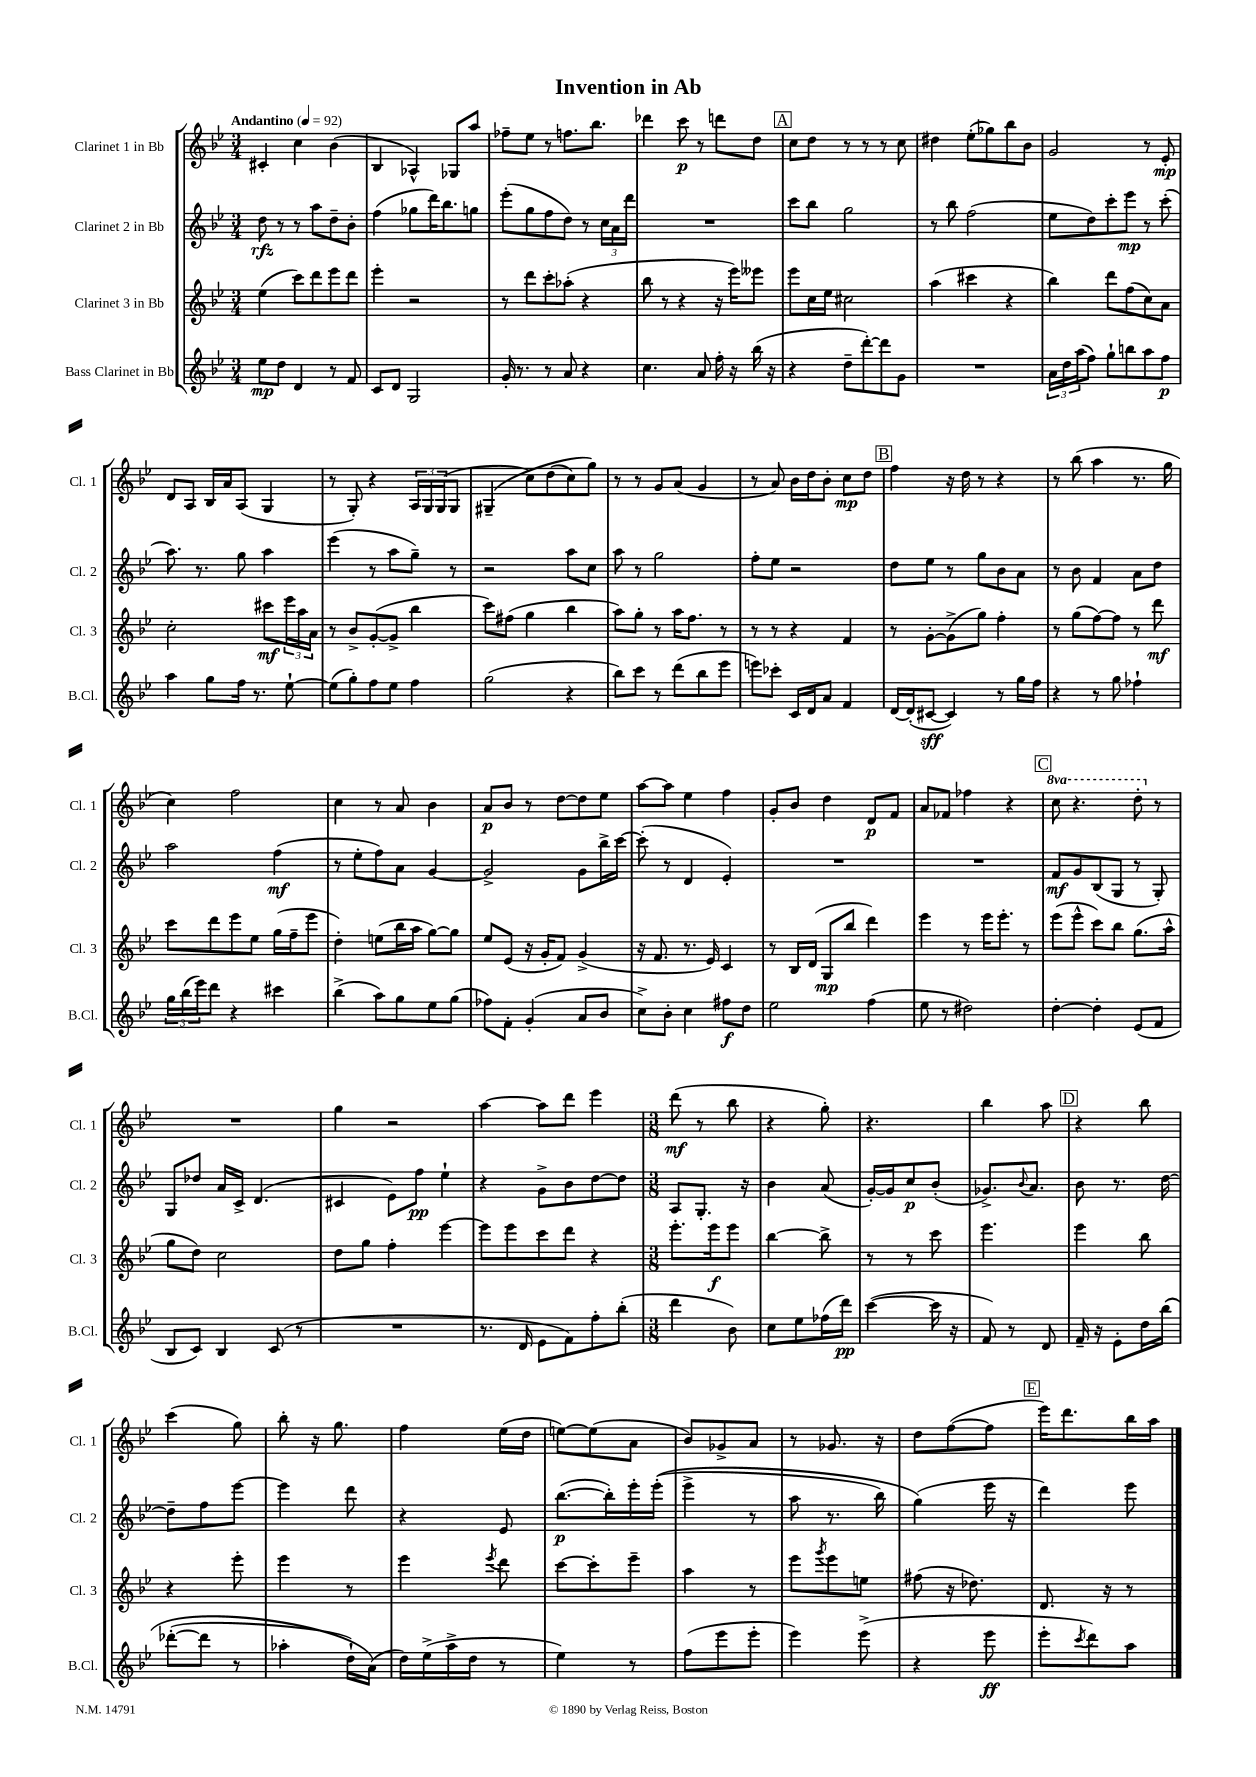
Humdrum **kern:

**kern	**dynam	**kern	**dynam	**kern	**dynam	**kern	**dynam
*part4	*part4	*part3	*part3	*part2	*part2	*part1	*part1
*staff4	*staff4	*staff3	*staff3	*staff2	*staff2	*staff1	*staff1
*I"Bass Clarinet in Bb	*	*I"Clarinet 3 in Bb	*	*I"Clarinet 2 in Bb	*	*I"Clarinet 1 in Bb	*
*I'B.Cl.	*	*I'Cl. 3	*	*I'Cl. 2	*	*I'Cl. 1	*
*clefG2	*	*clefG2	*	*clefG2	*	*clefG2	*
*k[b-e-]	*	*k[b-e-]	*	*k[b-e-]	*	*k[b-e-]	*
*M3/4	*	*M3/4	*	*M3/4	*	*M3/4	*
*MM92	*	*MM92	*	*MM92	*	*MM92	*
=1	=1	=1	=1	=1	=1	=1	=1
!	!	!	!	!	!	!LO:TX:a:B:t=Andantino	!
8ee-\L	mp	(4ee-\	.	8dd\	rfz	4c#X'/	.
8dd\J	.	.	.	8r	.	.	.
4d/	.	8ccc\L)	.	8r	.	4cc\	.
.	.	8ddd\	.	8aa\L	.	.	.
8r	.	8eee-\	.	8dd~\	.	(4b-\	.
8f/	.	8ddd\J	.	8b-'\J	.	.	.
=2	=2	=2	=2	=2	=2	=2	=2
8c/L	.	4eee-'\	.	(4ff\	.	4B-/	.
8d/J	.	.	.	.	.	.	.
2G/	.	2r	.	8gg-X\L	.	4A-X^^/)	.
.	.	.	.	16ddd\K)	.	.	.
.	.	.	.	8.bb-\	.	.	.
.	.	.	.	.	.	8G-X/L	.
.	.	.	.	8ggn\J	.	8aa/J	.
=3	=3	=3	=3	=3	=3	=3	=3
16g'/	.	8r	.	(8eee-'\L	.	8ff-X~\L	.
8.r	.	.	.	.	.	.	.
.	.	8ddd\L	.	8gg\	.	8ee-\J	.
8r	.	8ccc'\	.	8ff\	.	8r	.
8a/	.	(8aa-X'\J	.	8dd\J)	.	8.ffn\L	.
4r	.	4r	.	8r	.	.	.
.	.	.	.	.	.	8.bb-\J	.
.	.	.	.	24cc\LL	.	.	.
.	.	.	.	24a\	.	.	.
.	.	.	.	24ddd\JJ	.	.	.
=4	=4	=4	=4	=4	=4	=4	=4
4.cc\	.	8bb-\	.	2.r	.	4ddd-X\	.
.	.	8r	.	.	.	.	.
.	.	4r	.	.	.	8ccc\	p
8a/	.	.	.	.	.	8r	.
16ff'\	.	16r	.	.	.	8dddn\L	.
16r	.	16eee-\KL)	.	.	.	.	.
(16bb-\	.	8eee--X\J	.	.	.	8dd\J	.
16r	.	.	.	.	.	.	.
!!LO:REH:place=s1:t=A
=5	=5	=5	=5	=5	=5	=5	=5
4r	.	8eee-\L	.	8ccc\L	.	8cc\L	.
.	.	16cc\L	.	8bb-\J	.	8dd\J	.
.	.	16ee-\JJ	.	.	.	.	.
8dd~\L	.	2cc#X\	.	2gg\	.	8r	.
[8ddd'\)	.	.	.	.	.	8r	.
8ddd\]	.	.	.	.	.	8r	.
8g\J	.	.	.	.	.	8cc\	.
=6	=6	=6	=6	=6	=6	=6	=6
2.r	.	(4aa\	.	8r	.	4dd#X\	.
.	.	.	.	8bb-\	.	.	.
.	.	4ccc#X\	.	(2ff\	.	(8ee-'\L	.
.	.	.	.	.	.	8gg-X\)	.
.	.	4r	.	.	.	8bb-\	.
.	.	.	.	.	.	8b-\J	.
=7	=7	=7	=7	=7	=7	=7	=7
24a\LL	.	4bb-\)	.	8ee-\L	.	2g/	.
24dd\	.	.	.	.	.	.	.
(24aa\J	.	.	.	.	.	.	.
8ff\J)	.	.	.	8dd\)	.	.	.
8gg`\L	.	8ddd\L	.	8ccc'\	.	.	.
8bbn\	.	(8ff\	.	8eee-\J	mp	.	.
8aa\	.	8cc\)	.	8r	.	8r	.
8ff\J	p	8a\J	.	(8ccc'\	.	8e-'/	mp
!!LO:LB:g=z
=8	=8	=8	=8	=8	=8	=8	=8
4aa\	.	2cc'\	.	8.aa\)	.	8d/L	.
.	.	.	.	.	.	8A/J	.
.	.	.	.	8.r	.	.	.
8gg\L	.	.	.	.	.	16B-/LL	.
.	.	.	.	.	.	16a/J	.
16ff\Jk	.	.	.	8gg\	.	(8A/J	.
8.r	.	.	.	.	.	.	.
.	.	8ccc#X\L	mf	4aa\	.	4G/	.
[8ee-`\	.	24eee-\L	.	.	.	.	.
.	.	24aa\	.	.	.	.	.
.	.	24a\JJ	.	.	.	.	.
=9	=9	=9	=9	=9	=9	=9	=9
(8ee-\L]	.	8r	.	(4eee-\	.	8r	.
8gg'\)	.	8b-^/L	.	.	.	8G'/)	.
8ff\	.	([8g'/	.	8r	.	4r	.
8ee-\J	.	8g^/J]	.	8aa\L	.	.	.
4ff\	.	4bb-\	.	8gg~\J)	.	24A/LL	.
.	.	.	.	.	.	24G/	.
.	.	.	.	.	.	(24G/J	.
.	.	.	.	8r	.	8G/J	.
=10	=10	=10	=10	=10	=10	=10	=10
(2gg\	.	8ccc\L)	.	2r	.	(4G#X~/	.
.	.	(8ff#X\J	.	.	.	.	.
.	.	4gg\	.	.	.	8cc\L)	.
.	.	.	.	.	.	(8dd\	.
4r	.	4bb-\	.	8aa\L	.	8cc\)	.
.	.	.	.	8cc\J	.	8gg\J)	.
=11	=11	=11	=11	=11	=11	=11	=11
8bb-\L)	.	8aa\L)	.	8aa\	.	8r	.
8ccc\J	.	8gg'\J	.	8r	.	8r	.
8r	.	8r	.	2gg\	.	8g/L	.
(8ddd\L	.	16aa\KL	.	.	.	(8a/J	.
.	.	8.ff\J	.	.	.	.	.
8bb-\	.	.	.	.	.	4g/	.
8eee-\J	.	8r	.	.	.	.	.
=12	=12	=12	=12	=12	=12	=12	=12
8eeen\L)	.	8r	.	8ff'\L	.	8r	.
8ccc-X'\J	.	8r	.	8ee-\J	.	8a/)	.
16c/LL	.	4r	.	2r	.	16b-\LL	.
16d/J	.	.	.	.	.	16dd\J	.
8a/J	.	.	.	.	.	8b-'\J	.
4f/	.	4f/	.	.	.	8cc\L	mp
.	.	.	.	.	.	8dd\J	.
!!LO:REH:place=s1:t=B
=13	=13	=13	=13	=13	=13	=13	=13
[16d/LL	.	8r	.	8dd\L	.	4ff\	.
(16d'/J]	.	.	.	.	.	.	.
[8c#X/J	sff	[8g'\L	.	8ee-\J	.	.	.
4c#/])	.	(8g^\]	.	8r	.	16r	.
.	.	.	.	.	.	16dd\	.
.	.	8gg\J)	.	8gg\L	.	8r	.
8r	.	4ff'\	.	8b-\	.	4r	.
16gg\LL	.	.	.	8a\J	.	.	.
16ff\JJ	.	.	.	.	.	.	.
=14	=14	=14	=14	=14	=14	=14	=14
4r	.	8r	.	8r	.	8r	.
.	.	(8gg\L	.	8b-\	.	(8bb-\	.
8r	.	[8ff\)	.	4f/	.	4aa\	.
8gg\	.	8ff\J]	.	.	.	.	.
4ff-X`\	.	8r	.	8a\L	.	8.r	.
.	.	8ddd\	mf	8dd\J	.	.	.
.	.	.	.	.	.	16gg\	.
!!LO:LB:g=z
=15	=15	=15	=15	=15	=15	=15	=15
24gg\LL	.	8ccc\L	.	2aa\	.	4cc\)	.
(24bb-\	.	.	.	.	.	.	.
24eee-\J)	.	.	.	.	.	.	.
8ddd\J	.	8ddd\	.	.	.	.	.
4r	.	8eee-\	.	.	.	2ff\	.
.	.	8ee-\J	.	.	.	.	.
4ccc#X\	.	(16gg\LL	.	(4ff\	mf	.	.
.	.	16ff~\J	.	.	.	.	.
.	.	8eee-\J	.	.	.	.	.
=16	=16	=16	=16	=16	=16	=16	=16
(4bb-^\	.	4dd'\)	.	8r	.	4cc\	.
.	.	.	.	8ee-'\L	.	.	.
8aa\L)	.	(8een\L	.	8ff\)	.	8r	.
8gg\	.	16bb-\L	.	8a\J	.	8a/	.
.	.	16aa\JJ	.	.	.	.	.
8ee-\	.	[8gg\L)	.	[4g/	.	4b-\	.
(8gg\J	.	8gg\J]	.	.	.	.	.
=17	=17	=17	=17	=17	=17	=17	=17
8ff-X\L)	.	8ee-/L	.	2g^/]	.	8a/L	p
8f'\J	.	(8e-/J	.	.	.	8b-/J	.
(4g'/	.	16r	.	.	.	8r	.
.	.	16g'/KL	.	.	.	.	.
.	.	8f/J)	.	.	.	[8dd\L	.
8a/L	.	(4g^/	.	8g\L	.	8dd\]	.
8b-/J	.	.	.	16bb-^\L	.	8ee-\J	.
.	.	.	.	[16ccc\JJ	.	.	.
=18	=18	=18	=18	=18	=18	=18	=18
8cc^\L)	.	16r	.	(8ccc'\]	.	[8aa\L	.
.	.	8.f/	.	.	.	.	.
8b-'\J	.	.	.	8r	.	8aa\J]	.
4cc\	.	8.r	.	4d/	.	4ee-\	.
.	.	16e-/)	.	.	.	.	.
8ff#X\L	f	4c/	.	4e-'/)	.	4ff\	.
8dd\J	.	.	.	.	.	.	.
=19	=19	=19	=19	=19	=19	=19	=19
2ee-\	.	8r	.	2.r	.	8g'/L	.
.	.	16B-/LL	.	.	.	8b-/J	.
.	.	(16d/JJ	.	.	.	.	.
.	.	8G/L	mp	.	.	4dd\	.
.	.	8bb-/J	.	.	.	.	.
(4ff\	.	4ddd\)	.	.	.	8d/L	p
.	.	.	.	.	.	8f/J	.
=20	=20	=20	=20	=20	=20	=20	=20
8ee-\	.	4eee-\	.	2.r	.	8a/L	.
8r	.	.	.	.	.	8f-X/J	.
2dd#X\)	.	8r	.	.	.	4ff-X\	.
.	.	16eee-\KL	.	.	.	.	.
.	.	8.eee-'\J	.	.	.	.	.
.	.	.	.	.	.	4r	.
.	.	8r	.	.	.	.	.
!!LO:REH:place=s1:t=C
=21	=21	=21	=21	=21	=21	=21	=21
*	*	*	*	*	*	*8va	*
[4dd'\	.	(8eee-\L	.	8f/L	mf	8ccc\	.
.	.	8eee-^^\J	.	8g/	.	4.r	.
4dd'\]	.	8ccc\L)	.	(8B-/	.	.	.
.	.	8bb-\J	.	8G/J	.	.	.
(8e-/L	.	(8.gg\L	.	8r	.	8ddd'\	.
*	*	*	*	*	*	*X8va	*
8f/J	.	.	.	8G'/)	.	8r	.
.	.	16aa^^\Jk	.	.	.	.	.
!!LO:LB:g=z
=22	=22	=22	=22	=22	=22	=22	=22
8B-/L	.	8gg\L	.	8G/L	.	2.r	.
8c/J)	.	8dd\J)	.	8dd-X/J	.	.	.
4B-/	.	2cc\	.	16a/LL	.	.	.
.	.	.	.	16c^/JJ	.	.	.
.	.	.	.	(4.d/	.	.	.
(8c/	.	.	.	.	.	.	.
8r	.	.	.	.	.	.	.
=23	=23	=23	=23	=23	=23	=23	=23
2.r	.	8dd\L	.	4c#X/	.	4gg\	.
.	.	8gg\J	.	.	.	.	.
.	.	4ff'\	.	8e-\L)	.	2r	.
.	.	.	.	8ff\J	pp	.	.
.	.	[4eee-\	.	4ee-`\	.	.	.
=24	=24	=24	=24	=24	=24	=24	=24
8.r	.	8eee-\L]	.	4r	.	[4aa\	.
.	.	8eee-\	.	.	.	.	.
16d/	.	.	.	.	.	.	.
8e-\L	.	8ccc\	.	8g^\L	.	8aa\L]	.
8f\)	.	8ddd\J	.	8b-\	.	8ddd\J	.
8ff'\	.	4r	.	[8dd\	.	4eee-\	.
(8bb-'\J	.	.	.	8dd\J]	.	.	.
=25	=25	=25	=25	=25	=25	=25	=25
*M3/8	*	*M3/8	*	*M3/8	*	*M3/8	*
4ddd\	.	8.eee-'\L	.	8A/L	.	(8ddd\	mf
.	.	.	.	8.G'/J	.	8r	.
.	.	16eee-\k	f	.	.	.	.
8b-\)	.	8eee-\J	.	.	.	8bb-\	.
.	.	.	.	16r	.	.	.
=26	=26	=26	=26	=26	=26	=26	=26
8cc\L	.	[4bb-\	.	4b-\	.	4r	.
8ee-\	.	.	.	.	.	.	.
(16ff-X\L	.	8bb-^\]	.	(8a/	.	8gg'\)	.
16ddd\JJ)	pp	.	.	.	.	.	.
=27	=27	=27	=27	=27	=27	=27	=27
([4ccc\	.	8r	.	[16g'/LL)	.	4.r	.
.	.	.	.	16g/J]	.	.	.
.	.	8r	.	8cc/	p	.	.
16ccc\]	.	8ccc\	.	(8b-'/J	.	.	.
16r	.	.	.	.	.	.	.
=28	=28	=28	=28	=28	=28	=28	=28
8f/)	.	4.eee-\	.	8.g-X^/L)	.	4bb-\	.
8r	.	.	.	.	.	.	.
.	.	.	.	8qqb-/	.	.	.
.	.	.	.	8.a/J	.	.	.
8d/	.	.	.	.	.	8aa\	.
!!LO:REH:place=s1:t=D
=29	=29	=29	=29	=29	=29	=29	=29
16f~/	.	4eee-\	.	8b-\	.	4r	.
16r	.	.	.	.	.	.	.
8e-'\L	.	.	.	8.r	.	.	.
16dd\L	.	8bb-\	.	.	.	8bb-\	.
(16bb-\JJ	.	.	.	[16dd\	.	.	.
!!LO:LB:g=z
=30	=30	=30	=30	=30	=30	=30	=30
([8ddd-X'\L	.	4r	.	8dd~\L]	.	(4ccc\	.
8ddd-\J]	.	.	.	8ff\	.	.	.
8r	.	8eee-'\	.	[8eee-\J	.	8gg\)	.
=31	=31	=31	=31	=31	=31	=31	=31
4aa-X'\	.	4eee-\	.	4eee-\]	.	8bb-'\	.
.	.	.	.	.	.	16r	.
.	.	.	.	.	.	8.gg\	.
16dd`\LL)	.	8r	.	8ddd\	.	.	.
(16a\JJ)	.	.	.	.	.	.	.
=32	=32	=32	=32	=32	=32	=32	=32
16dd\LL)	.	4eee-\	.	4r	.	4ff\	.
(16ee-^\	.	.	.	.	.	.	.
16aa^\	.	.	.	.	.	.	.
16dd\JJ	.	.	.	.	.	.	.
.	.	8qeee-/	.	.	.	.	.
8r	.	8ddd\	.	8e-/	.	(16ee-\LL	.
.	.	.	.	.	.	16dd\JJ	.
=33	=33	=33	=33	=33	=33	=33	=33
4ee-\)	.	[8ccc\L	.	([8.bb-\L	p	[8een\L)	.
.	.	8ccc'\]	.	.	.	(8ee\]	.
.	.	.	.	16bb-'\L])	.	.	.
8r	.	8eee-~\J	.	16eee-'\	.	8a\J	.
.	.	.	.	((16eee-'\JJ	.	.	.
=34	=34	=34	=34	=34	=34	=34	=34
(8ff\L	.	4aa\	.	4eee-^\	.	8b-/L)	.
8eee-\	.	.	.	.	.	8g-X^/	.
8eee-'\J	.	8r	.	8r	.	8a/J	.
=35	=35	=35	=35	=35	=35	=35	=35
4eee-\)	.	8eee-\L	.	8aa\	.	8r	.
.	.	8qggg/	.	.	.	.	.
.	.	8eee-\	.	8.r	.	8.g-X/	.
(8eee-^\	.	8een\J	.	.	.	.	.
.	.	.	.	16bb-\)	.	16r	.
=36	=36	=36	=36	=36	=36	=36	=36
4r	.	(8ff#X\	.	(4gg\)	.	8dd\L	.
.	.	16r	.	.	.	([8ff\	.
.	.	8.dd-X\)	.	.	.	.	.
8eee-\	ff	.	.	16eee-\	.	8ff\J]	.
.	.	.	.	16r	.	.	.
!!LO:REH:place=s1:t=E
=37	=37	=37	=37	=37	=37	=37	=37
8eee-'\L	.	8.d/	.	4ddd\)	.	16eee-\KL)	.
.	.	.	.	.	.	8.ddd\	.
8qccc/	.	.	.	.	.	.	.
8ddd\)	.	.	.	.	.	.	.
.	.	16r	.	.	.	.	.
8aa\J	.	8r	.	8eee-\	.	16bb-\L	.
.	.	.	.	.	.	16aa\JJ	.
==	==	==	==	==	==	==	==
*-	*-	*-	*-	*-	*-	*-	*-
